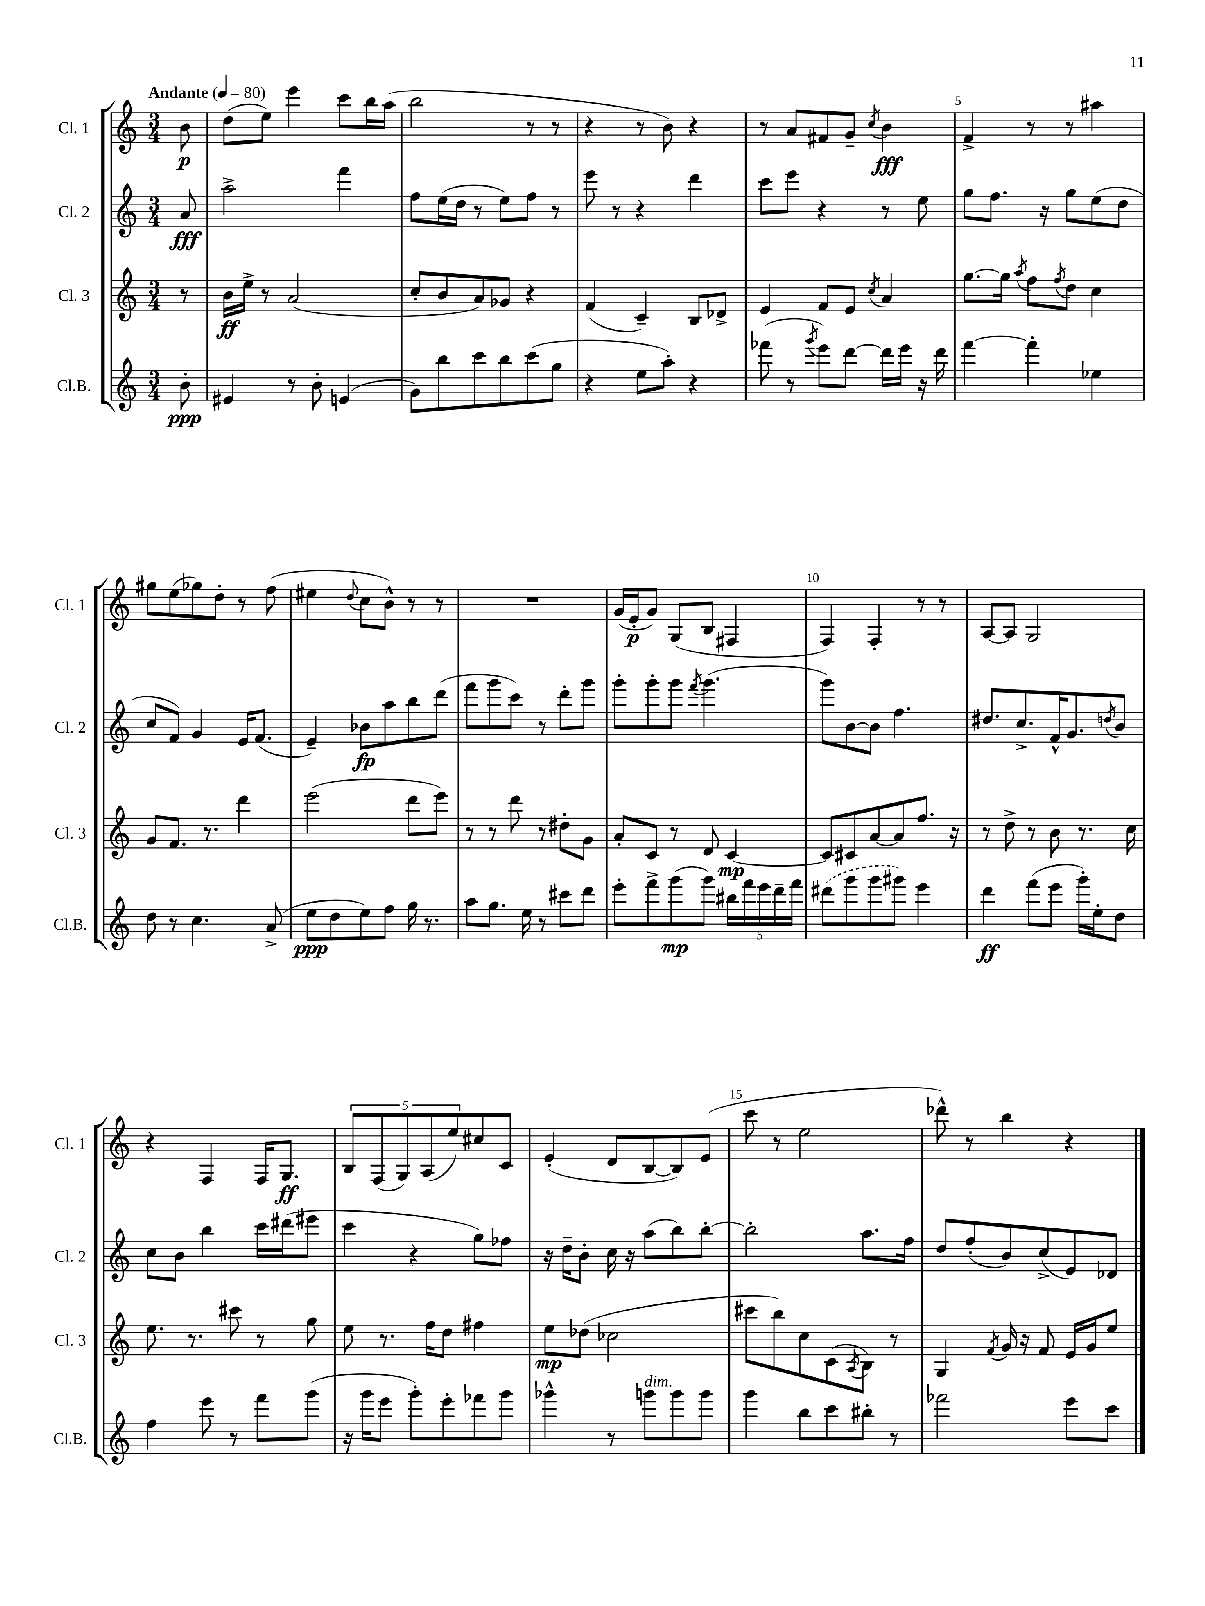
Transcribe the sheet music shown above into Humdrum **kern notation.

**kern	**kern	**kern	**kern
*staff4	*staff3	*staff2	*staff1
*clefG2	*clefG2	*clefG2	*clefG2
*k[]	*k[]	*k[]	*k[]
*M3/4	*M3/4	*M3/4	*M3/4
*MM80	*MM80	*MM80	*MM80
8b'\	8r	8a/	8b\
=	=	=	=
4e#/	16b\LL	2aa^\	(8dd\L
.	16ee^\JJ	.	.
.	8r	.	8ee\J)
8r	(2a/	.	4eee\
8b'\	.	.	.
(4e/	.	4fff\	8ccc\L
.	.	.	16bb\L
.	.	.	(16aa\JJ
=	=	=	=
8g\L)	8cc'/L	8ff\L	2bb\
8bb\	8b/	(16ee\L	.
.	.	16dd\JJ	.
8ccc\	8a/)	8r	.
8bb\	8g-/J	8ee\L)	.
(8ccc\	4r	8ff\J	8r
8gg\J	.	8r	8r
=	=	=	=
4r	(4f/	8eee\	4r
.	.	8r	.
8ee\L	4c~/)	4r	8r
8aa'\J)	.	.	8b\)
4r	8B/L	4ddd\	4r
.	8d-^/J	.	.
=	=	=	=
(8fff-\	4e/	8ccc\L	8r
8r	.	8eee\J	8a/L
8qggg/	.	.	.
8eee\L)	8f/L	4r	8f#/
[8ddd\J	8e/J	.	8g~/J
.	8qcc/	.	8qcc/
16ddd\]LL	4a/	8r	4b\
16eee\JJ	.	.	.
16r	.	8ee\	.
16ddd\	.	.	.
=	=	=	=
[4fff\	[8.gg\L	8gg\L	4f^/
.	.	8.ff\J	.
.	16gg\]Jk	.	.
.	8qaa/	.	.
4fff'\]	8ff\L	.	8r
.	.	16r	.
.	8qff/	.	.
.	8dd\J	8gg\L	8r
4ee-\	4cc\	(8ee\	4aa#\
.	.	8dd\J	.
=	=	=	=
8dd\	8g/L	8cc/L	8gg#\L
8r	8.f/J	8f/J)	(8ee\
4.cc\	.	4g/	8gg-\)
.	8.r	.	.
.	.	.	8dd'\J
.	4ddd\	16e/LK	8r
.	.	(8.f/J	.
(8a^/	.	.	(8ff\
=	=	=	=
8ee\L	(2eee\	4e~/)	4ee#\
8dd\	.	.	.
.	.	.	8qqdd/
8ee\)	.	8b-\L	8cc\L
8ff\J	.	8aa\	8b^^\J)
16gg\	8ddd\L	8bb\	8r
8.r	.	.	.
.	8eee\J)	(8ddd\J	8r
=	=	=	=
8aa\L	8r	8fff\L	2.r
8.gg\J	8r	8ggg\	.
.	8ddd\	8ccc\J)	.
16ee\	.	.	.
8r	8r	8r	.
8ccc#\L	8dd#'\L	8ddd'\L	.
8ddd\J	8g\J	8ggg\J	.
=	=	=	=
8eee'\L	8a'/L	8ggg'\L	(16g/LL
.	.	.	16e'/J
8fff^\	8c/J	8ggg'\	8g/J)
(8ggg\	8r	8ggg\J	(8G/L
.	.	8qfff/	.
8ggg\J)	8d/	(4.ggg\	8B/J
20bb#\LL	[4c/	.	4F#/
20fff\	.	.	.
20eee\	.	.	.
20ddd~\	.	.	.
20fff\JJ	.	.	.
=	=	=	=
(8ddd#\L	8c/]L	8ggg\L)	4F/)
8ggg\	8c#/	[8b\	.
8ggg\	[8a/	8b\]J	4F'/
8ggg#\J)	8a/]	4.ff\	.
4eee\	8.ff/J	.	8r
.	.	.	8r
.	16r	.	.
=	=	=	=
4ddd\	8r	8.dd#/L	[8A/L
.	8dd^\	.	8A/]J
.	.	8.cc^/	.
(8fff\L	8r	.	2G/
8eee\J	8b\	16f^^/K	.
.	.	8.g/	.
16ggg'\LL)	8.r	.	.
16ee'\J	.	.	.
.	.	8qdd/	.
8dd\J	.	8b/J	.
.	16cc\	.	.
=	=	=	=
4ff\	8.ee\	8cc\L	4r
.	.	8b\J	.
.	8.r	.	.
8eee\	.	4bb\	4F/
8r	8ccc#\	.	.
8fff\L	8r	16ccc\LL	16F/LK
.	.	(16ddd#\J	8.G/J
(8ggg\J	8gg\	8eee#\J	.
=	=	=	=
16r	8ee\	4ccc\	10B/L
16ggg\LK	.	.	.
.	.	.	(10F/
8eee\J	8.r	.	.
.	.	.	10G/)
8ggg'\L)	.	4r	.
.	.	.	(10A/
.	16ff\LK	.	.
8eee'\	8dd\J	.	.
.	.	.	10ee/)
8fff-\	4ff#\	8gg\L)	8cc#/
8ggg\J	.	8ff-\J	8c/J
=	=	=	=
4ggg-^^\	8ee\L	16r	(4e'/
.	.	16dd~\LK	.
.	(8dd-\J	8b'\J	.
8r	2cc-\	16cc\	8d/L
.	.	16r	.
8ggg\L	.	(8aa\L	[8B/
8ggg\	.	8bb\)	8B/])
8ggg\J	.	[8bb'\J	(8e/J
=	=	=	=
4ggg\	8ccc#\L	2bb'\]	8ccc\
.	8bb\)	.	8r
8bb\L	8cc\	.	2ee\
8ccc\	(8c\	.	.
.	8qA/	.	.
8bb#'\J	8B\J)	8.aa\L	.
8r	8r	.	.
.	.	16ff\Jk	.
=	=	=	=
2fff-\	4G/	8dd/L	8ddd-^^\)
.	.	(8ff'/	8r
.	8qf/	.	.
.	16g/	8b/)	4bb\
.	16r	.	.
.	8f/	(8cc^/	.
8eee\L	16e/LL	8e/)	4r
.	16g/J	.	.
8ccc\J	8ee/J	8d-/J	.
==	==	==	==
*-	*-	*-	*-
